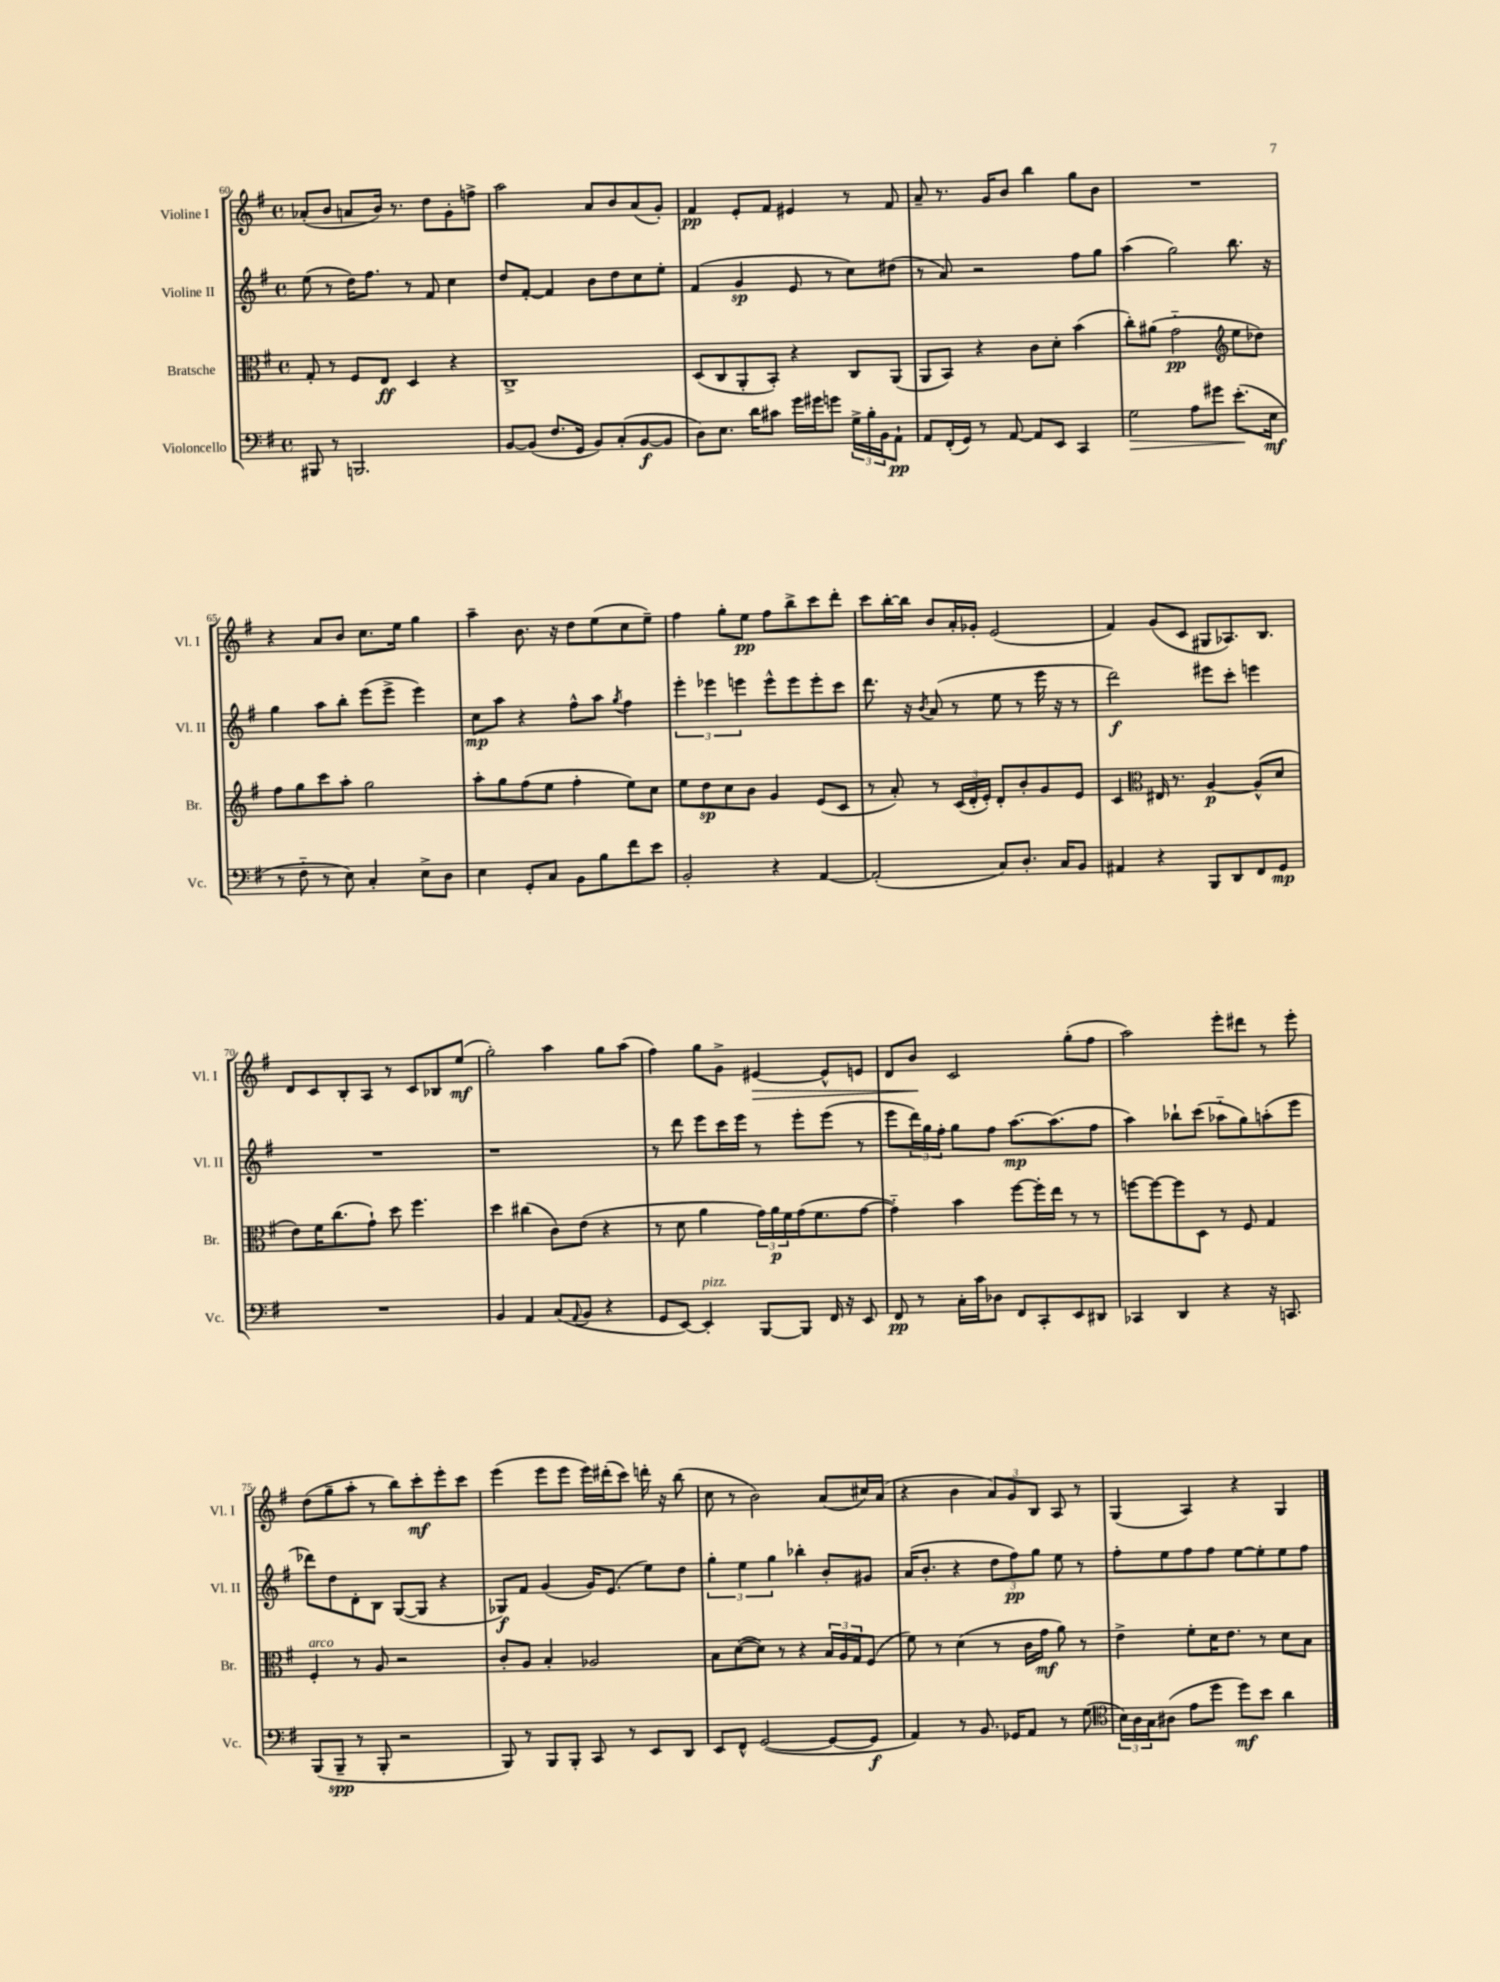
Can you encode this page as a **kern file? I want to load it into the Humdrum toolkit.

**kern	**kern	**kern	**kern
*staff4	*staff3	*staff2	*staff1
*clefF4	*clefC3	*clefG2	*clefG2
*k[f#]	*k[f#]	*k[f#]	*k[f#]
*M4/4	*M4/4	*M4/4	*M4/4
*met(c)	*met(c)	*met(c)	*met(c)
8BBB#	8G'	(8ee	(8a-'
8r	8r	8r	8b
2.BBB	8F#	16dd)	8a
.	.	8.ff#	.
.	8E	.	16b)
.	.	.	8.r
.	4D	8r	.
.	.	8f#	8dd
.	4r	4cc	8g'
.	.	.	8ff^
=	=	=	=
[8BB	1C^	8dd	2aa
(8BB]	.	[8f#'	.
8.F#	.	4f#]	.
16GG	.	.	.
8BB)	.	8b	8a
(8C'	.	8dd	8b
[8BB	.	8cc	(8a
8BB]	.	8ee'	8g')
=	=	=	=
8D)	(8D	(4f#	4f#
8.E	8C	.	.
.	8AA'	4g	8e'
16d	.	.	.
8c#	8BB')	.	8f#
16g	4r	8e	4e#
16g#	.	.	.
8g	.	8r	.
24G^	8C	8cc)	8r
24B'	.	.	.
24BB	.	.	.
8AA`	(8AA	(8dd#	8f#
=	=	=	=
8AA	8AA	8r	8a~
(16FF#'	8BB)	8a)	8.r
16GG)	.	.	.
8r	4r	2r	.
.	.	.	16g
[8AA	.	.	8b
8AA]	8c	.	4bb
8EE	8d'	.	.
4CC	(4b	8ff#	8gg
.	.	8gg	8b
=	=	=	=
2G	8cc')	(4aa	1r
.	(8a#	.	.
.	2g'~	2gg)	.
8A	.	.	.
8g#	.	.	.
*	*clefG2	*	*
(8.e'	8ee	8.bb	.
.	8dd-)	.	.
16E	.	16r	.
=	=	=	=
8r	8ff#	4gg	4r
8F#'~	8gg	.	.
8r	8ccc	8aa	8a
8E)	8aa'	8bb'	8b
4C'	2gg	(8eee	8.cc
.	.	8eee^	.
.	.	.	16ee
8E^	.	4eee)	4gg
8D	.	.	.
=	=	=	=
4E	8aa'	8cc	4aa~
.	8gg	8aa	.
8GG'	(8ff#	4r	8.b
8C	8ee	.	.
.	.	.	16r
8BB	4ff#'	8ff#^^	8dd
8B	.	8aa	(8ee
.	.	8qgg	.
8f#	8ee)	4ff#	8cc
8e	8cc	.	8ee~)
=	=	=	=
2BB'	8ee	6eee'	4ff#
.	8dd	.	.
.	.	6eee-	.
.	8cc	.	8gg'
.	.	6eee	.
.	8b	.	8ee
4r	4g	8eee^^	8ff#
.	.	8eee	8bb^
[4AA	(8e	8eee'	8ccc
.	8c	8ccc	8ddd'
=	=	=	=
(2AA']	8r	8.ddd	8ccc
.	8a')	.	[16bb'
.	.	16r	16bb]
.	.	8qb	.
.	8r	(8a	8b
.	(24c	8r	16a'
.	24d'	.	.
.	.	.	16g-'
.	24e')	.	.
8C)	8d'	8ee	(2e
8.D'	8b'	8r	.
.	8g	16eee	.
16C	.	16r	.
8BB	8e	8r	.
=	=	=	=
4AA#	4c	2ddd)	4f#)
*	*clefC3	*	*
4r	16E#	.	(8g
.	8.r	.	.
.	.	.	8c
8BBB	[4A	8eee#	8G#
8DD	.	8ccc'	8.A-)
8FF#	(8A^^]	4eee	.
.	.	.	8.B
8GG	8d	.	.
=	=	=	=
1r	8e)	1r	8d
.	16f#	.	8c
.	(8.cc	.	.
.	.	.	8B'
.	8g`)	.	8A
.	8dd	.	8r
.	4.ff#	.	8c
.	.	.	8B-
.	.	.	(8ee
=	=	=	=
4BB	4dd	1r	2gg')
4AA	(4cc#	.	.
(8C	8c)	.	4aa
8qqAA	.	.	.
8BB	(8e	.	.
4r	4r	.	8gg
.	.	.	(8aa
=	=	=	=
8GG	8r	8r	4ff#)
[8EE)	8d	8ddd	.
4EE']	4a	8eee	8gg
.	.	16ccc	8g^
.	.	16eee	.
[8BBB	24g)	8r	[4e#
.	24a	.	.
.	24f#	.	.
8BBB]	(16g	8eee'	.
.	8.f#	.	.
16FF#	.	(8eee	8e#^^]
16r	.	.	.
8EE	[8g	8r	8e
=	=	=	=
8FF#	4g'~])	8eee	8d
8r	.	24ddd)	8b
.	.	24gg	.
.	.	24ff#'	.
16C'	4b	8gg	2c
16c	.	.	.
8D-	.	8ff#	.
8FF#	[8ff#	[8.aa	.
8CC'	16ff#']	.	.
.	16ee	(8.aa]	.
8EE	8r	.	(8gg'
8DD#	8r	8ff#	8ff#
=	=	=	=
4CC-	[8ff	4aa)	2aa)
.	8ff_	.	.
4DD	8ff]	8bb-`	.
.	8D	(8ccc	.
4r	8r	8aa-'~	8eee'
.	8F#	8gg)	8ddd#
16r	4G	(8aa'	8r
8.CC	.	.	.
.	.	8eee	8eee'
=	=	=	=
(8BBB	4F#'	8ddd-)	(8dd
8BBB~	.	8dd	8gg~
8r	8r	8d'	8aa'
8BBB'	8A	8B	8r
2r	2r	([8G	8bb)
.	.	8G]	8ccc'
.	.	4r	8eee'
.	.	.	8ccc
=	=	=	=
8BBB)	8c'	8G-)	(4eee
8r	8A	8f#	.
8BBB	4B'	(4g	8eee
8BBB'	.	.	8eee
8CC	2A-	16g)	16eee)
.	.	(8.e	(16ddd#'
8r	.	.	8ccc)
8EE	.	8ee)	16ddd'
.	.	.	16r
8DD	.	8dd	(8bb
=	=	=	=
8EE	8B	6gg'	8cc
8FF#^^	([8d	.	8r
.	.	6ee	.
([2GG	8d])	.	2b)
.	.	6gg	.
.	8r	.	.
.	4r	4bb-'	.
8GG_	24B	8b'	(8a
.	24A	.	.
.	24G	.	.
8GG]	(8F#	8g#	16cc#)
.	.	.	(16a
=	=	=	=
4AA)	8f#)	(16a	4r
.	.	8.b'	.
.	8r	.	.
8r	(4d	4r	4b
8.BB	.	.	.
.	8r	12dd	12a)
16GG-	.	.	.
.	.	12ff#)	12g
8AA	16c	.	.
.	.	12gg	12B
.	16g	.	.
8r	8a)	8ee	8A
(8G	8r	8r	8r
=	=	=	=
*clefC4	*	*	*
24B)	4e^	8ff#'	(4G
24A	.	.	.
24G	.	.	.
(8A#	.	8ee	.
8e	8f#'	8ff#	4A)
8dd	16d	8ff#	.
.	8.e	.	.
8dd)	.	[8ee	4r
8b	8r	8ee']	.
4a	8d	8ee	4G
.	8B	8ff#	.
==	==	==	==
*-	*-	*-	*-
